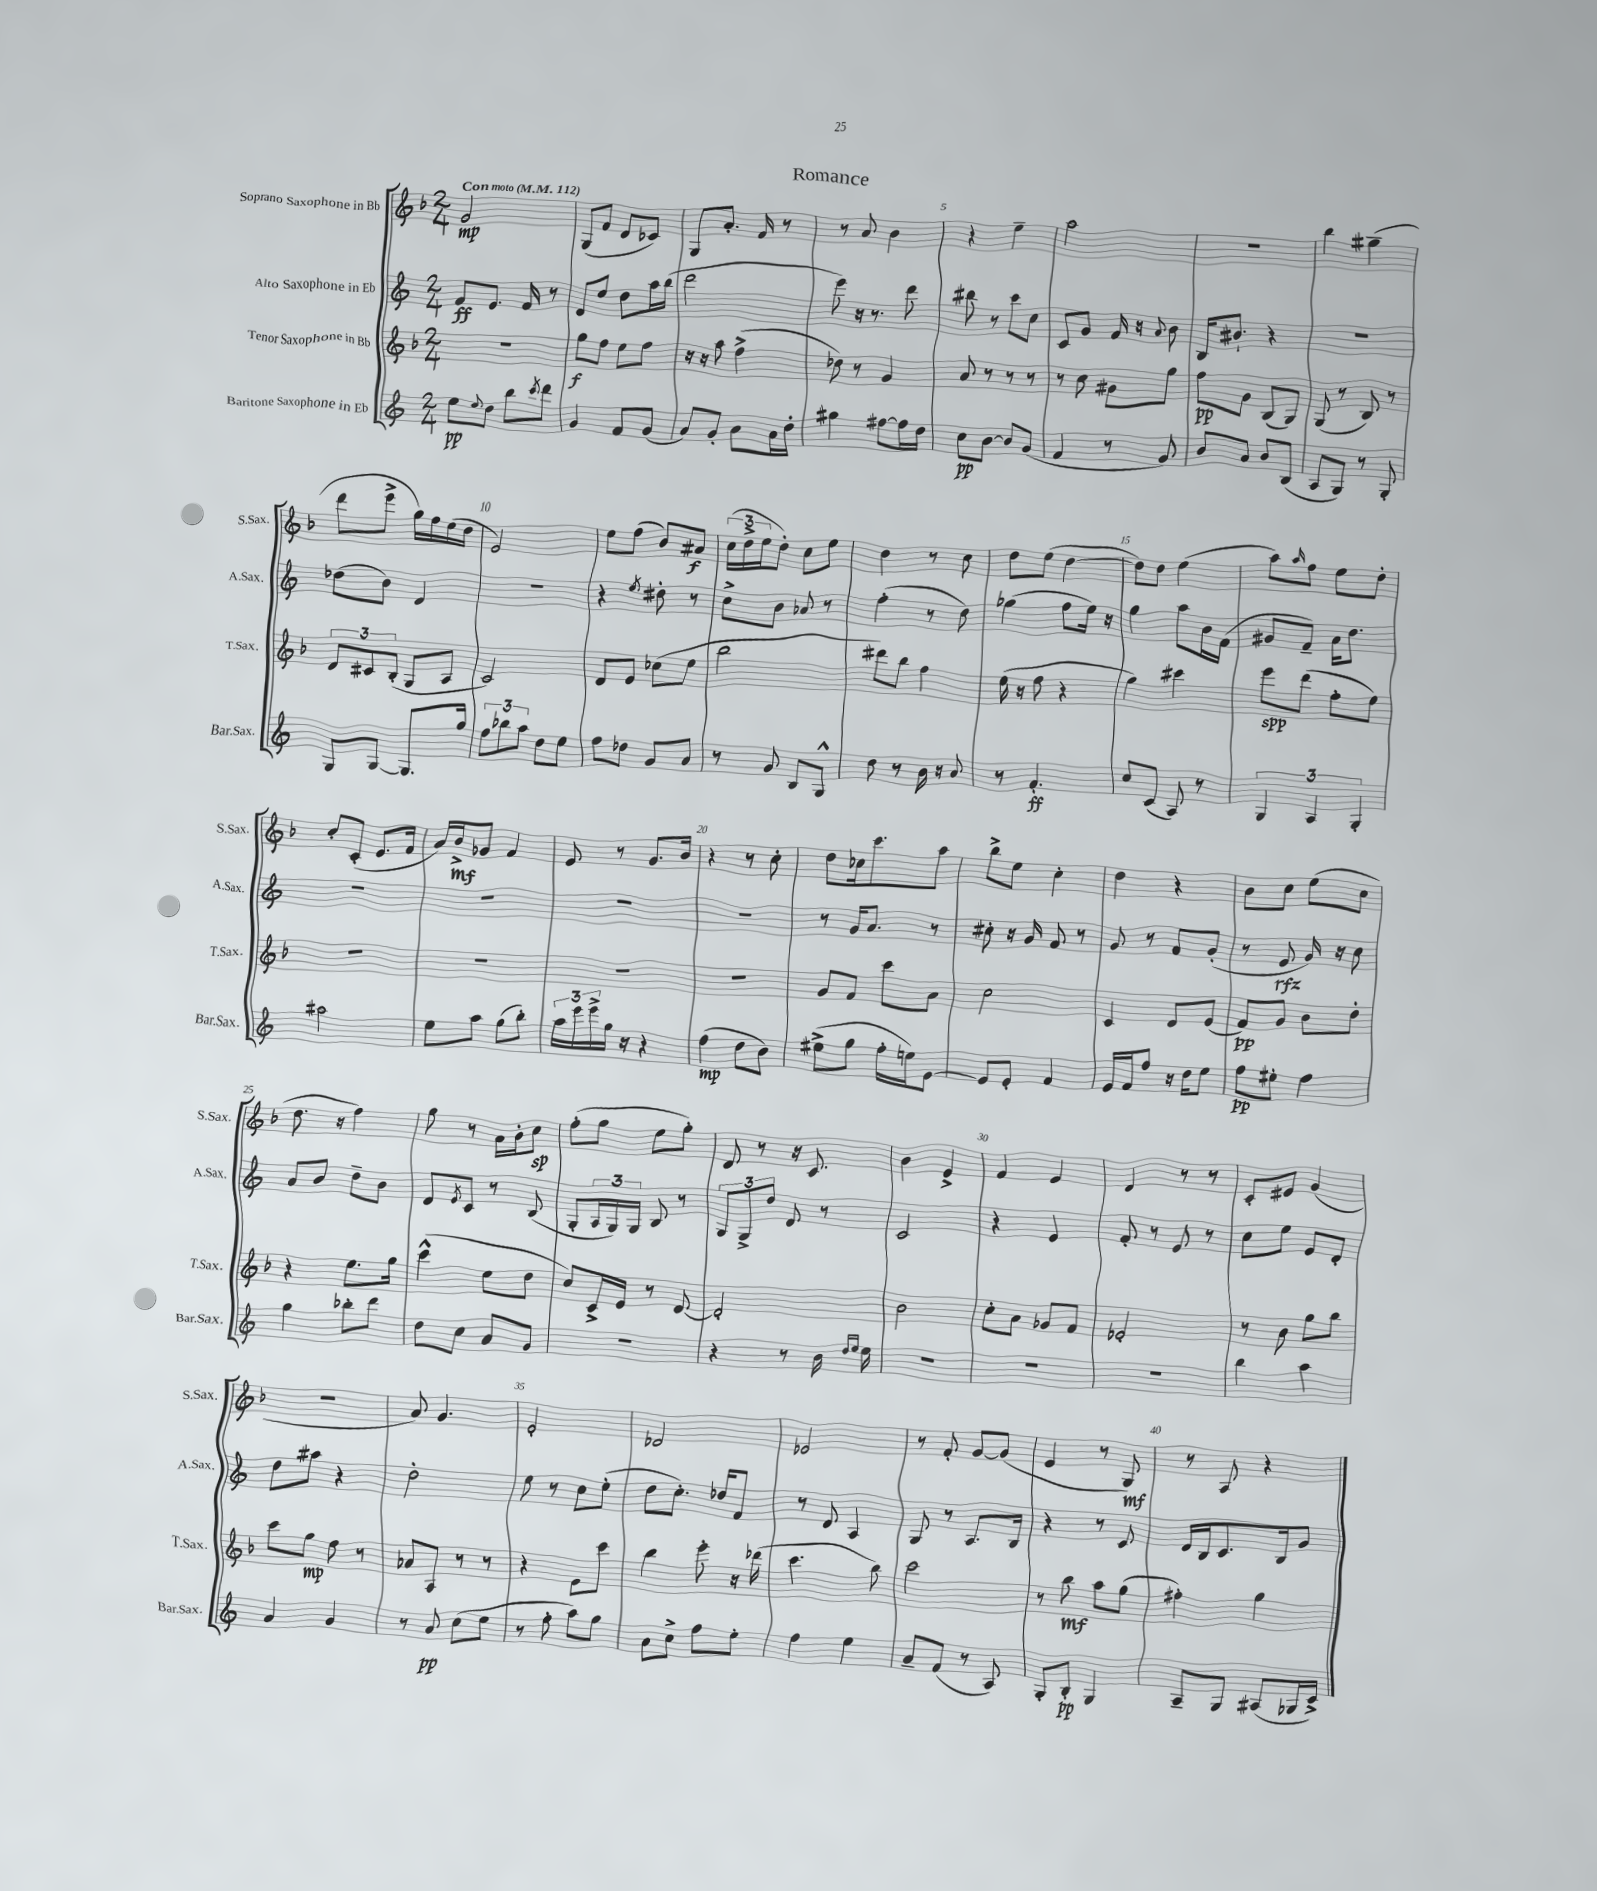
\header { title = "Romance" }
<<
\new StaffGroup <<
\new Staff = "s0" \with { instrumentName = "Soprano Saxophone in Bb" shortInstrumentName = "S.Sax." } {
    \clef treble \key f \major \numericTimeSignature \time 2/4 \tempo "Con moto" 4 = 112
    g'2\mp |
    g8( f'8 d'8 ces'8) |
    g8 a'8.-. f'16 r8 |
    r8 a'8 bes'4 |
    r4 e''4-- |
    a''2 |
    R2 |
    bes''4 gis''4--( |
    d'''8 e'''8-> g''16) f''16 e''16( d''16 |
    e'2) |
    e''8 f''8( bes'8) ais'8\f |
    \tuplet 3/2 { c''16( d''16-> e''16 } d''8-.) c''8 e''8 |
    d''4 r8 c''8 |
    d''8 e''8( d''4~ |
    d''8) d''8 e''4( |
    a''8) \grace { a''16 } f''8 e''8 d''8-. |
    c''8-. c'8-.( e'8. f'16 |
    a'16) bes'16->\mf ges'8 f'4 |
    e'8 r8 g'8. bes'16 |
    r4 r8 c''8-. |
    d''8 ces''16 c'''8. a''8 |
    bes''8-> e''8 c''4-. |
    d''4 r4 |
    bes'8 c''8 e''8( c''8 |
    d''8. r16 f''4) |
    g''8 r8 a'16 bes'16-. c''8\sp |
    f''8-.( g''8 e''8 g''8-.) |
    d'8 r8 r16 c'8. |
    bes'4 e'4-> |
    f'4 e'4 |
    d'4 r8 r8 |
    c'8-. eis'8 g'4( |
    r2 |
    a'8) g'4. |
    e'2-. |
    des'2 |
    ees'2 |
    r8 f'8-. g'8~ g'8( |
    e'4 r8 g8\mf) |
    r8 a8 r4 \bar "|." |
}
\new Staff = "s1" \with { instrumentName = "Alto Saxophone in Eb" shortInstrumentName = "A.Sax." } {
    \clef treble \key c \major \numericTimeSignature \time 2/4
    f'8\ff e'8. f'16 r8 |
    d'8 e''8 d''8 a''16 b''16( |
    d'''2 |
    e'''8) r16 r8. d'''8 |
    bis''8 r8 c'''8 c''8 |
    c'8 g'8 f'16 r16 \appoggiatura { a'8 } b'8 |
    b16 bis'8.-! r4 |
    R2 |
    des''8( b'8) d'4 |
    R2 |
    r4 \acciaccatura { e''8 } dis''8-. r8 |
    c''8-> b'8 aes'8 r8 |
    f''4-.( r8 d''8) |
    ges''4( f''8 e''16) r16 |
    g''4 a''8 b'16 f'16( |
    gis'8 f'8--) a'16 d''8. |
    R2 |
    R2 |
    R2 |
    R2 |
    r8 g'16 a'8. r8 |
    cis''8-. r16 g'16 f'8 r8 |
    g'8 r8 f'8 g'8-.( |
    r8 e'8\rfz g'16) r16 c''8 |
    a'8 b'8 d''8-- b'8 |
    d'8 \acciaccatura { e'8 } c'8 r8 b8( |
    g8-. \tuplet 3/2 { a16 g16) g16 } b8 r8 |
    \tuplet 3/2 { g8 g8-> d''8 } d'8 r8 |
    c'2 |
    r4 e'4 |
    f'8-. r8 e'8 r8 |
    c''8 e''8 e'8 d'8-. |
    d''8 ais''8 r4 |
    d''2-. |
    e''8 r8 c''8 e''8-.( |
    d''8 c''8.-.) des''16 f'8 |
    r8 d'8 a4 |
    g8 r8 a8. b16 |
    r4 r8 c'8 |
    d'16 b16 c'8. b16 g'8 \bar "|." |
}
\new Staff = "s2" \with { instrumentName = "Tenor Saxophone in Bb" shortInstrumentName = "T.Sax." } {
    \clef treble \key f \major \numericTimeSignature \time 2/4
    R2 |
    g''8\f f''8 e''8 f''8 |
    r16 r16 a''8 f''4->( |
    des''8) r8 g'4 |
    a'8 r8 r8 r8 |
    r8 c''8 gis'8 g''8 |
    f''8\pp g'8 bes8( g8) |
    g8( r8 bes8) r8 |
    \tuplet 3/2 { d'8 cis'8 bes8-.( } g8 a8 |
    c'2) |
    d'8 e'8 ces''8( e''8 |
    bes''2 |
    dis'''8) bes''8 f''4 |
    e''16( r16 f''8 r4 |
    g''4) cis'''4 |
    e'''8\spp d'''8( f''8-. e''8) |
    R2 |
    R2 |
    R2 |
    R2 |
    g'8 f'8 c'''8 a'8 |
    c''2 |
    c'4 d'8 e'8( |
    f'8\pp) g'8 bes'8 d''8-. |
    r4 e''8. g''16 |
    c'''4-^( e''8 d''8 |
    c''8) c'16-> e'16 r8 d'8~ |
    d'2-. |
    bes'2 |
    c''8-. a'8 ges'8 f'8 |
    ees'2-. |
    r8 bes'8 g''8 bes''8 |
    c'''8 g''8\mp f''8 r8 |
    aes'8 a8 r8 r8 |
    r4 e'8 c'''8 |
    bes''4 e'''8-. r16 des'''16( |
    c'''4. bes''8) |
    c'''2 |
    r8 bes''8\mf a''8 g''8( |
    fis''4-.) g''4 \bar "|." |
}
\new Staff = "s3" \with { instrumentName = "Baritone Saxophone in Eb" shortInstrumentName = "Bar.Sax." } {
    \clef treble \key c \major \numericTimeSignature \time 2/4
    e''8\pp \appoggiatura { e''8 } d''8 b''8 \acciaccatura { c'''8 } d'''8 |
    g'4 f'8 g'8( |
    a'8) g'8-. a'8 a'16 d''16-. |
    gis''4 fis''8~ fis''16 d''16 |
    c''8\pp b'8~ b'8 g'8( |
    f'4 r8 g'8) |
    b'8 a'8 b'8 b8( |
    a8 g8) r8 g8-. |
    g8 g8~ g8. g''16 |
    \tuplet 3/2 { f''8 bes''8 a''8 } d''8 e''8 |
    f''8 des''8 g'8 a'8 |
    r8 g'8 b8 g8-^ |
    d''8 r8 b'16 r16 a'8 |
    r8 f'4.-.\ff |
    c''8 c'8( a8) r8 |
    \tuplet 3/2 { g4 a4 g4-. } |
    ais''2 |
    e''8 a''8 g''8( b''8-.) |
    \tuplet 3/2 { a''16 e'''16 e'''16-> } g''16 r16 r4 |
    f''4\mp( d''8 b'8) |
    eis''8->( g''8 f''16-. e''16) e'8~ |
    e'8 e'8-. f'4 |
    e'16 f'16 f''8 r16 d''16 e''8 |
    f''8\pp eis''8-. f''4 |
    g''4 bes''8-. d'''8 |
    d''8 c''8 a'8 g'8 |
    R2 |
    r4 r8 b'16 \grace { d''16 e''16 } e''16 |
    R2 |
    R2 |
    R2 |
    b''4 a''4 |
    a'4 g'4 |
    r8 a'8\pp c''8( e''8 |
    r8 f''8-. a''8) g''8 |
    a'8 c''8-> f''8 e''8-. |
    f''4 e''4 |
    a'8-- f'8( r8 a8) |
    g8-. b8-.\pp g4 |
    a8-- g8 ais8( ges16 c'16->) \bar "|." |
}
>>
>>
\layout { \context { \Score \override BarNumber.break-visibility = ##(#f #t #t) barNumberVisibility = #(every-nth-bar-number-visible 5) } }
